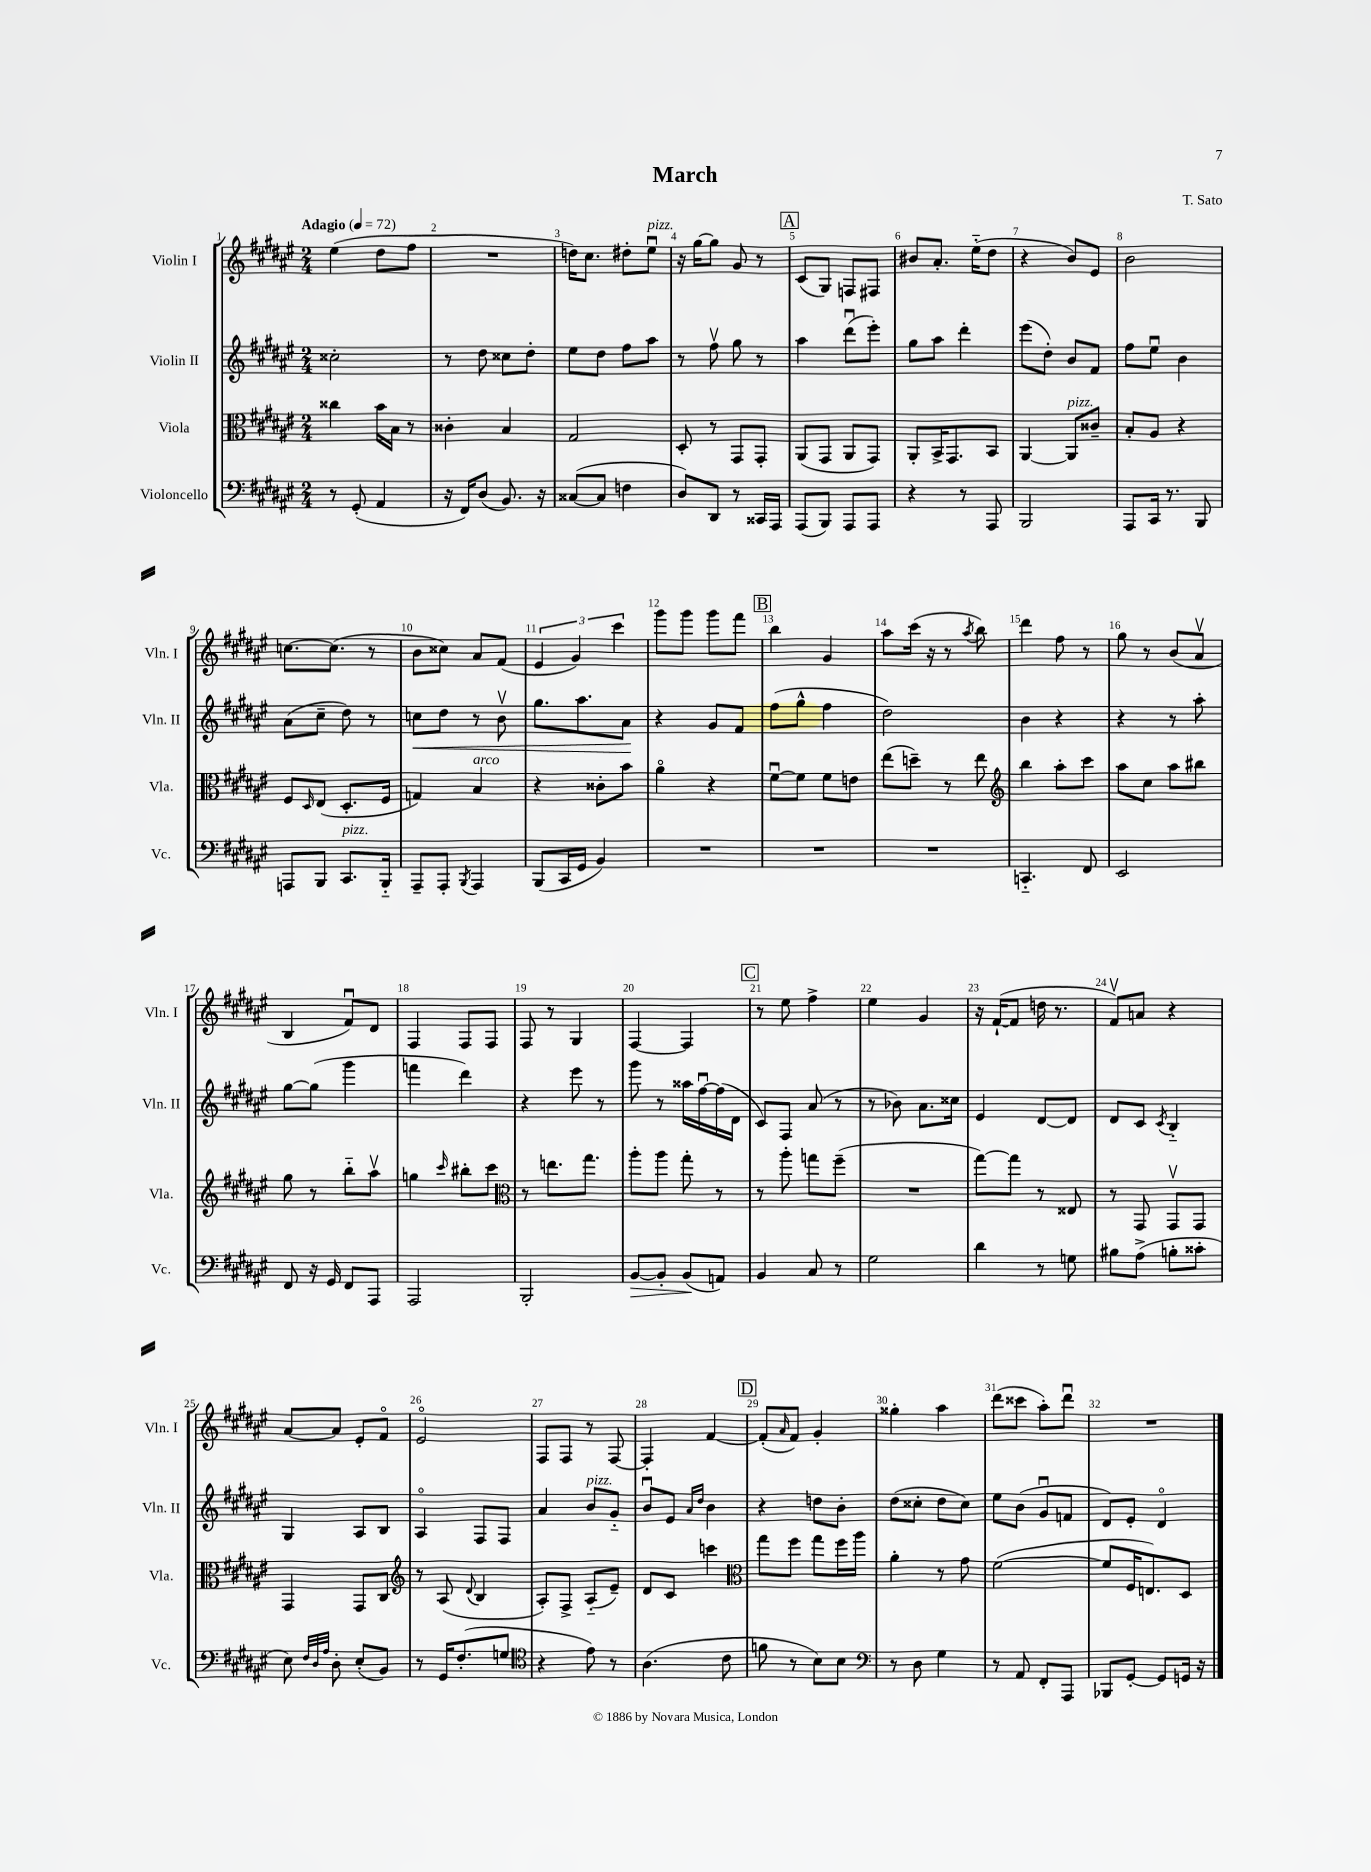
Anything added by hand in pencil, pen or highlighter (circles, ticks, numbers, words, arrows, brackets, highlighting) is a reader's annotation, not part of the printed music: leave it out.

**kern	**kern	**kern	**kern
*staff4	*staff3	*staff2	*staff1
*clefF4	*clefC3	*clefG2	*clefG2
*k[f#c#g#d#a#e#]	*k[f#c#g#d#a#e#]	*k[f#c#g#d#a#e#]	*k[f#c#g#d#a#e#]
*M2/4	*M2/4	*M2/4	*M2/4
*MM72	*MM72	*MM72	*MM72
8r	4cc##	2cc##'	(4ee#
(8GG#'	.	.	.
4AA#	16b	.	8dd#
.	16B	.	.
.	8r	.	8ff#
=	=	=	=
16r	4c##'	8r	2r
16FF#)	.	.	.
(8D#	.	8dd#	.
8.BB)	4B	8cc##	.
.	.	8dd#'	.
16r	.	.	.
=	=	=	=
([8C##	2G#	8ee#	16dd)
.	.	.	8.cc#
8C##]	.	8dd#	.
4F	.	8ff#	8dd#'
.	.	8aa#	8ee#u
=	=	=	=
8D#)	8D#'	8r	16r
.	.	.	[16gg#
8DD#	8r	8ff#v	8gg#]
8r	8GG#	8gg#	8g#
16CC##	8GG#'	8r	8r
16AAA#	.	.	.
=	=	=	=
(8AAA#	(8AA#	4aa#	(8c#
8BBB)	8GG#	.	8G#)
8AAA#	8AA#	(8ddd#u	8F
8AAA#	8GG#)	8eee#')	8F#
=	=	=	=
4r	8AA#'	8gg#	8b#
.	16BB^	8aa#	8.a#'
.	8.GG#	.	.
8r	.	4ddd#'	.
.	.	.	(16ee#'~
8AAA#	8BB	.	8dd#
=	=	=	=
2BBB	[4AA#	(8eee#	4r
.	.	8dd#')	.
.	8AA#]	8b	8b)
.	8c##~	8f#	8e#
=	=	=	=
8AAA#	8B'	8ff#	2b
16CC#	8A#	8ee#u	.
8.r	.	.	.
.	4r	4b	.
8BBB	.	.	.
=	=	=	=
8AAA	8F#	(8a#	[8.cc
.	16qqD#	.	.
8BBB	(8E#	8cc#~	.
.	.	.	(8.cc]
8.CC#	8.D#'	8dd#)	.
.	.	8r	8r
16BBB'~	16F#	.	.
=	=	=	=
8AAA#~	4G)	8cc	8b
8AAA#'	.	8dd#	8cc##)
8qBBB	.	.	.
4AAA#	4B	8r	8a#
.	.	8bv	(8f#
=	=	=	=
(8BBB	4r	8.gg#	6e#
16CC#	.	.	.
.	.	.	6g#)
16GG#	.	8.aa#	.
4BB)	8c##'	.	.
.	.	.	6ccc#
.	8b	8a#	.
=	=	=	=
2r	4a#o	4r	8ggg#
.	.	.	8ggg#
.	4r	8g#	8ggg#
.	.	8f#	8fff#
=	=	=	=
2r	[8f#u	(8ff#	4bb
.	8f#]	8gg#^^	.
.	8f#	4ff#	4g#
.	8e	.	.
=	=	=	=
2r	(8ee#	2dd#)	8aa#
.	8dd~)	.	(16ccc#
.	.	.	16r
.	8r	.	8r
.	.	.	8qaa#
.	8ee#	.	8bb)
=	=	=	=
*	*clefG2	*	*
4.CC'~	4bb	4b	4ddd#
.	8aa#'	4r	8ff#
8FF#	8ccc#	.	8r
=	=	=	=
2EE#	8aa#	4r	8gg#
.	8cc#	.	8r
.	8aa#	8r	(8b
.	8bb#	8aa#'	8a#v
=	=	=	=
8FF#	8gg#	[8gg#	4B
16r	8r	(8gg#]	.
16GG#	.	.	.
8FF#	8bb'~	4ggg#	8f#u)
8AAA#	8aa#v	.	8d#
=	=	=	=
2AAA#	4gg	4fff	4F#
.	16qqccc#	.	.
.	8bb#'	4ddd#)	8F#
.	8ccc#	.	8F#
=	=	=	=
*	*clefC3	*	*
2BBB'	8r	4r	8F#
.	8.ee	.	8r
.	.	8eee#	4G#
.	8.gg#	.	.
.	.	8r	.
=	=	=	=
[8BB	8aa#'	8ggg#	[4F#
8BB']	8aa#	8r	.
(8BB	8gg#'	16aa##	4F#]
.	.	[16ff#u	.
8AA)	8r	(16ff#]	.
.	.	16d#	.
=	=	=	=
4BB	8r	8c#)	8r
.	8aa#'	8F#	8ee#
8C#	8gg	(8a#	4ff#^
8r	(8ff#~	8r	.
=	=	=	=
2G#	2r	8r	4ee#
.	.	8b-)	.
.	.	8.a#	4g#
.	.	16cc##	.
=	=	=	=
4d#	[8gg#)	4e#	16r
.	.	.	([16f#`
.	8gg#]	.	8f#]
8r	8r	[8d#	16dd
.	.	.	8.r
8G	8E##	8d#]	.
=	=	=	=
8B#	8r	8d#	8f#v)
(8A#^	8GG#	8c#	8a
.	.	8qc#	.
8B'	8GG#v	4B'~	4r
8c##'	8GG#	.	.
=	=	=	=
8E#)	4GG#	4G#	[8a#
32qqF#	.	.	.
32qqD#	.	.	.
32qqA#	.	.	.
8D#'	.	.	8a#]
(8E#'	8GG#	8A#	8e#'
8BB)	8C#	8B	8f#o
=	=	=	=
*	*clefG2	*	*
8r	8r	4A#o	2e#o
16GG#	(8A#	.	.
(8.F#'	.	.	.
.	8qqd#	.	.
.	4B	8F#	.
8G	.	8F#	.
=	=	=	=
*clefC4	*	*	*
4r	8A#')	4a#	8F#
.	8F#^	.	8F#
8e#)	(8A#'~	8b	8r
8r	8e#~)	8g#'~	[8F#
=	=	=	=
(4.A#	8d#	8bu	4F#']
.	8c#	8e#	.
.	.	16qqa#	.
.	.	16qqdd#	.
.	4ccc	4b	[4f#
8c#	.	.	.
=	=	=	=
*	*clefC3	*	*
8f	8gg#	4r	(8f#']
.	.	.	16qqa#
8r	8ff#	.	8f#)
8B)	8gg#	8dd	4g#'
8B	16ff#	8b'	.
.	16aa#	.	.
=	=	=	=
*clefF4	*	*	*
8r	4a#'	(8dd#	4gg##'
8D#	.	8cc##'	.
4G#	8r	8dd#	4aa#
.	8g#	8cc##)	.
=	=	=	=
8r	([2f#	8ee#	(8ddd#
8AA#	.	(8b	8ccc##
8FF#'	.	8g#u	8aa#')
8AAA#	.	8f	8ddd#u
=	=	=	=
8BBB-	8f#]	8d#)	2r
[8GG#'	16F#	8e#'	.
.	8.E)	.	.
8GG#]	.	4d#o	.
16GG	8D#	.	.
16r	.	.	.
==	==	==	==
*-	*-	*-	*-
